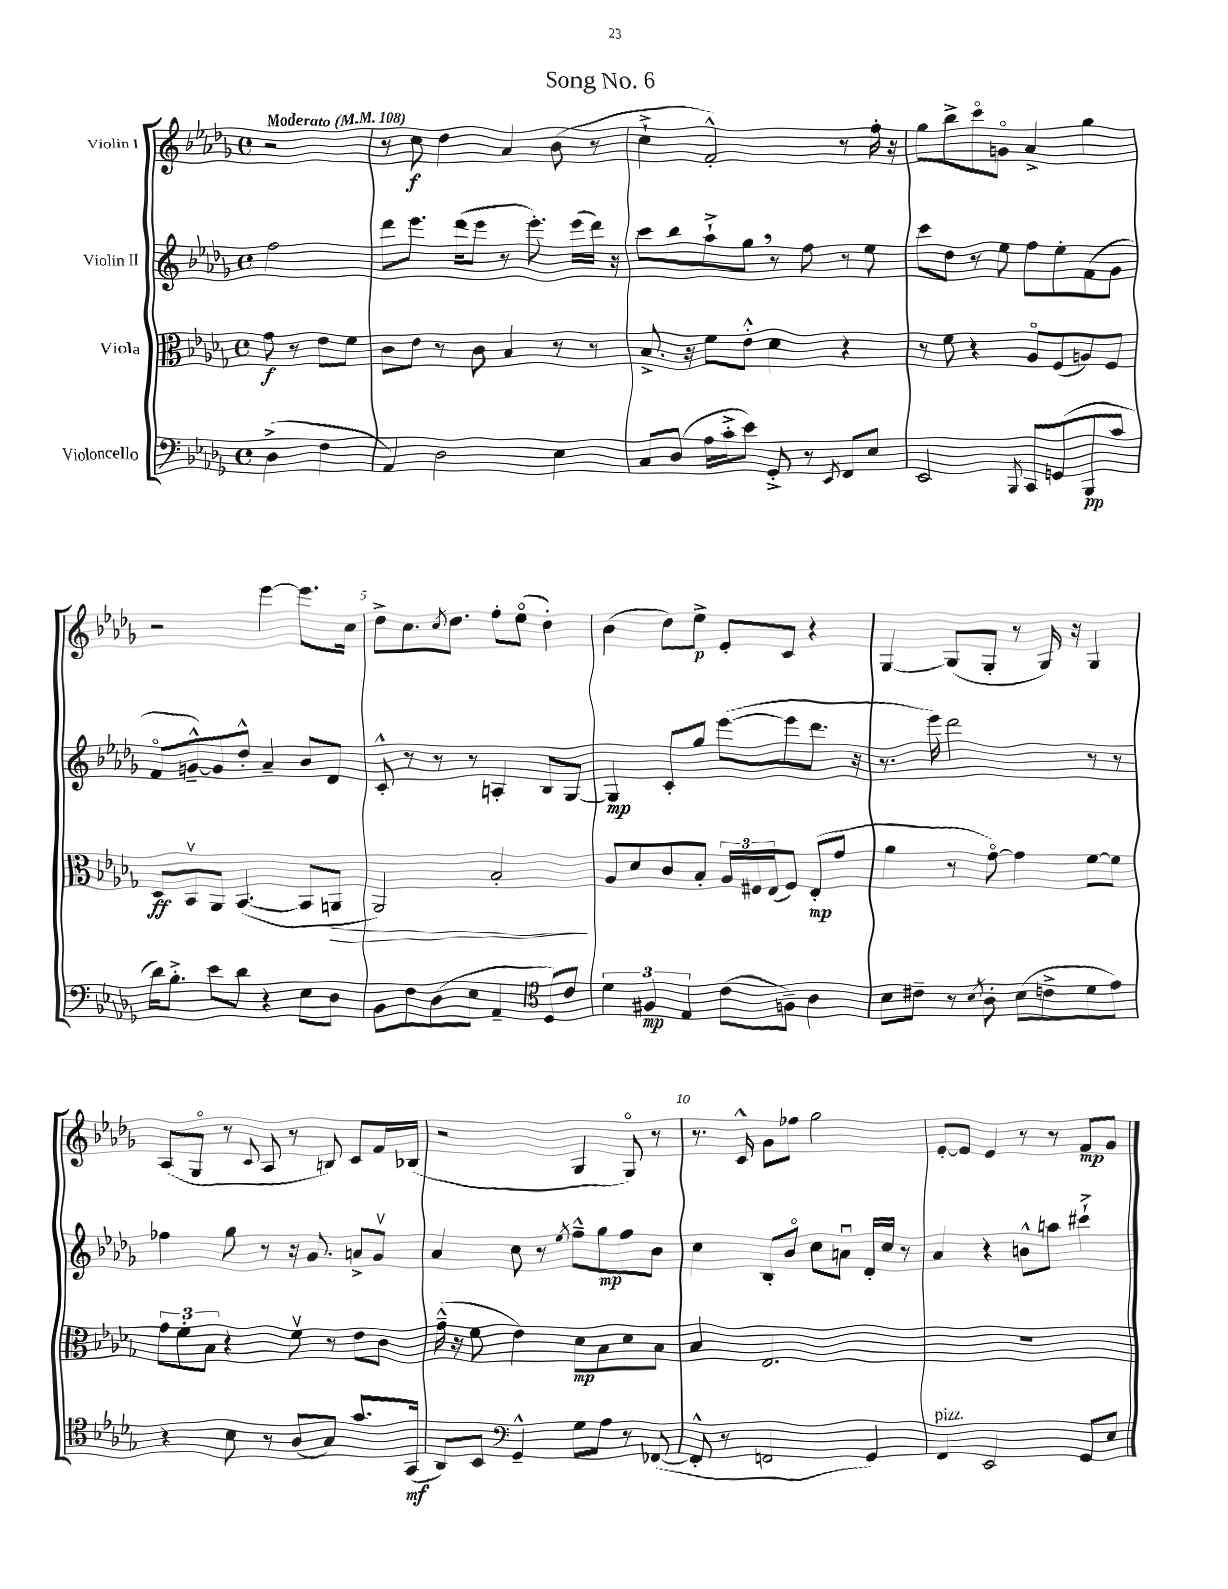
\header { title = "Song No. 6" }
<<
\new StaffGroup <<
\new Staff = "s0" \with { instrumentName = "Violin I" } {
    \clef treble \key des \major \defaultTimeSignature \time 4/4 \partial 2 \tempo "Moderato" 4 = 108
    r2 |
    r8 c''8\f des''4 aes'4 bes'8( r8 |
    c''4-!-> f'2-.-^) r8 f''16-. r16 |
    ges''8 bes''8-> c'''8\flageolet g'8\flageolet aes'4-> ges''4 |
    r2 ees'''4~ ees'''8. c''16 |
    des''8-> c''8. \acciaccatura { c''8 } des''8. f''8-. ees''8\flageolet( des''4-.) |
    bes'4( des''8) ees''8->\p ees'8-. c'8 r4 |
    ges4~ ges8( ges8-. r8 ges16) r16 ges4 |
    aes8( ges8\flageolet r8 \appoggiatura { c'8 } aes8 r8 b8) c'8 f'16 bes16( |
    r2 ges4 ges8\flageolet) r8 |
    r8. c'16-^ ges'8 fes''8 ges''2 |
    ees'8~-. ees'8 ees'4 r8 r8 f'8\mp ges'8 \bar "|." |
}
\new Staff = "s1" \with { instrumentName = "Violin II" } {
    \clef treble \key des \major \defaultTimeSignature \time 4/4 \partial 2
    f''2 |
    des'''8 ees'''8. des'''16( ees'''8 r8 ees'''8.-.) ees'''16( des'''16) r16 |
    c'''8 bes''8 aes''8-!-> ges''8 \breathe r8 f''8 r8 ees''8 |
    c'''8 des''8 r8 ees''8 f''8 ees''8-. f'8( ges'8 |
    f'8\flageolet g'8~---^) g'8 des''8-.-^ aes'4-- bes'8 des'8 |
    c'8-.-^ r8 r8 r8 a4-. bes8 ges8~ |
    ges4\mp c'8-. ges''8 ees'''8~( ees'''8 des'''8. r16 |
    r8. ees'''16) des'''2 r8 r8 |
    fes''4 ges''8 r8 r16 ges'8. a'8-> ges'8\upbow |
    aes'4 c''8 r8 \acciaccatura { ees''8 } f''8---^ ges''8\mp f''8 bes'8 |
    c''4 bes8-. bes'8\flageolet c''8 a'8\downbow des'16-. c''16 r8 |
    aes'4 r4 b'8-^ a''8 cis'''4-!-> \bar "|." |
}
\new Staff = "s2" \with { instrumentName = "Viola" } {
    \clef alto \key des \major \defaultTimeSignature \time 4/4 \partial 2
    ges'8\f r8 ees'8 f'8 |
    c'8 ees'8 r8 c'8 bes4 r8 r8 |
    bes8.-> r16 f'8 ees'8-.-^ des'4 r4 |
    r8 f'8 r4 aes8\flageolet f8( a8) f8 |
    des8\ff bes,8\upbow aes,8 bes,4.~( bes,8 a,8\> |
    aes,2) bes2-.\! |
    aes8 des'8 c'8 bes8-. \tuplet 3/2 { aes16 fis16 ees16( } fis8) ees8-.\mp( ges'8 |
    aes'4 r8 ges'8~\flageolet) ges'4 f'8~ f'8 |
    \tuplet 3/2 { ges'8 f'8-. bes8 } r4 f'8\upbow r8 ees'8 c'8 |
    ges'16---^( r16 f'8 ees'4) des'8\mp bes8 des'8 bes8 |
    bes4 ees2. |
    R1 \bar "|." |
}
\new Staff = "s3" \with { instrumentName = "Violoncello" } {
    \clef bass \key des \major \defaultTimeSignature \time 4/4 \partial 2
    des4->( f4 |
    aes,4) des2 ees4 |
    c8 des8( aes16 c'16-.-> ees'8) ges,8-.-> r8 \acciaccatura { ees,8 } f,8 ees8 |
    ees,2 \acciaccatura { bes,,8 } c,8 g,8( bes,,8\pp c'8 |
    des'16) bes8.-.-> ees'8 des'8 r4 ees8 des8 |
    bes,8 f8 des8( ees8 aes,4-- \clef tenor des8) c'8 |
    \tuplet 3/2 { des'4 fis4\mp ees4 } c'8( f8--) aes4 |
    bes8 cis'8-- r8 \acciaccatura { bes8 } aes8-. bes8( c'8-> des'8 ees'8) |
    r4 bes8 r8 aes8( ges8) ges'8. ges,16\mf( |
    aes,8) bes,8 \clef bass ges,4---^ ges8 aes8 r8 fes,8~( |
    fes,8-.-^ r8 f,2 ges,4) |
    f,4^\markup { \italic "pizz." } ees,2 ges,8 ees8 \bar "|." |
}
>>
>>
\layout { \context { \Score \override BarNumber.break-visibility = ##(#f #t #t) barNumberVisibility = #(every-nth-bar-number-visible 5) } }
